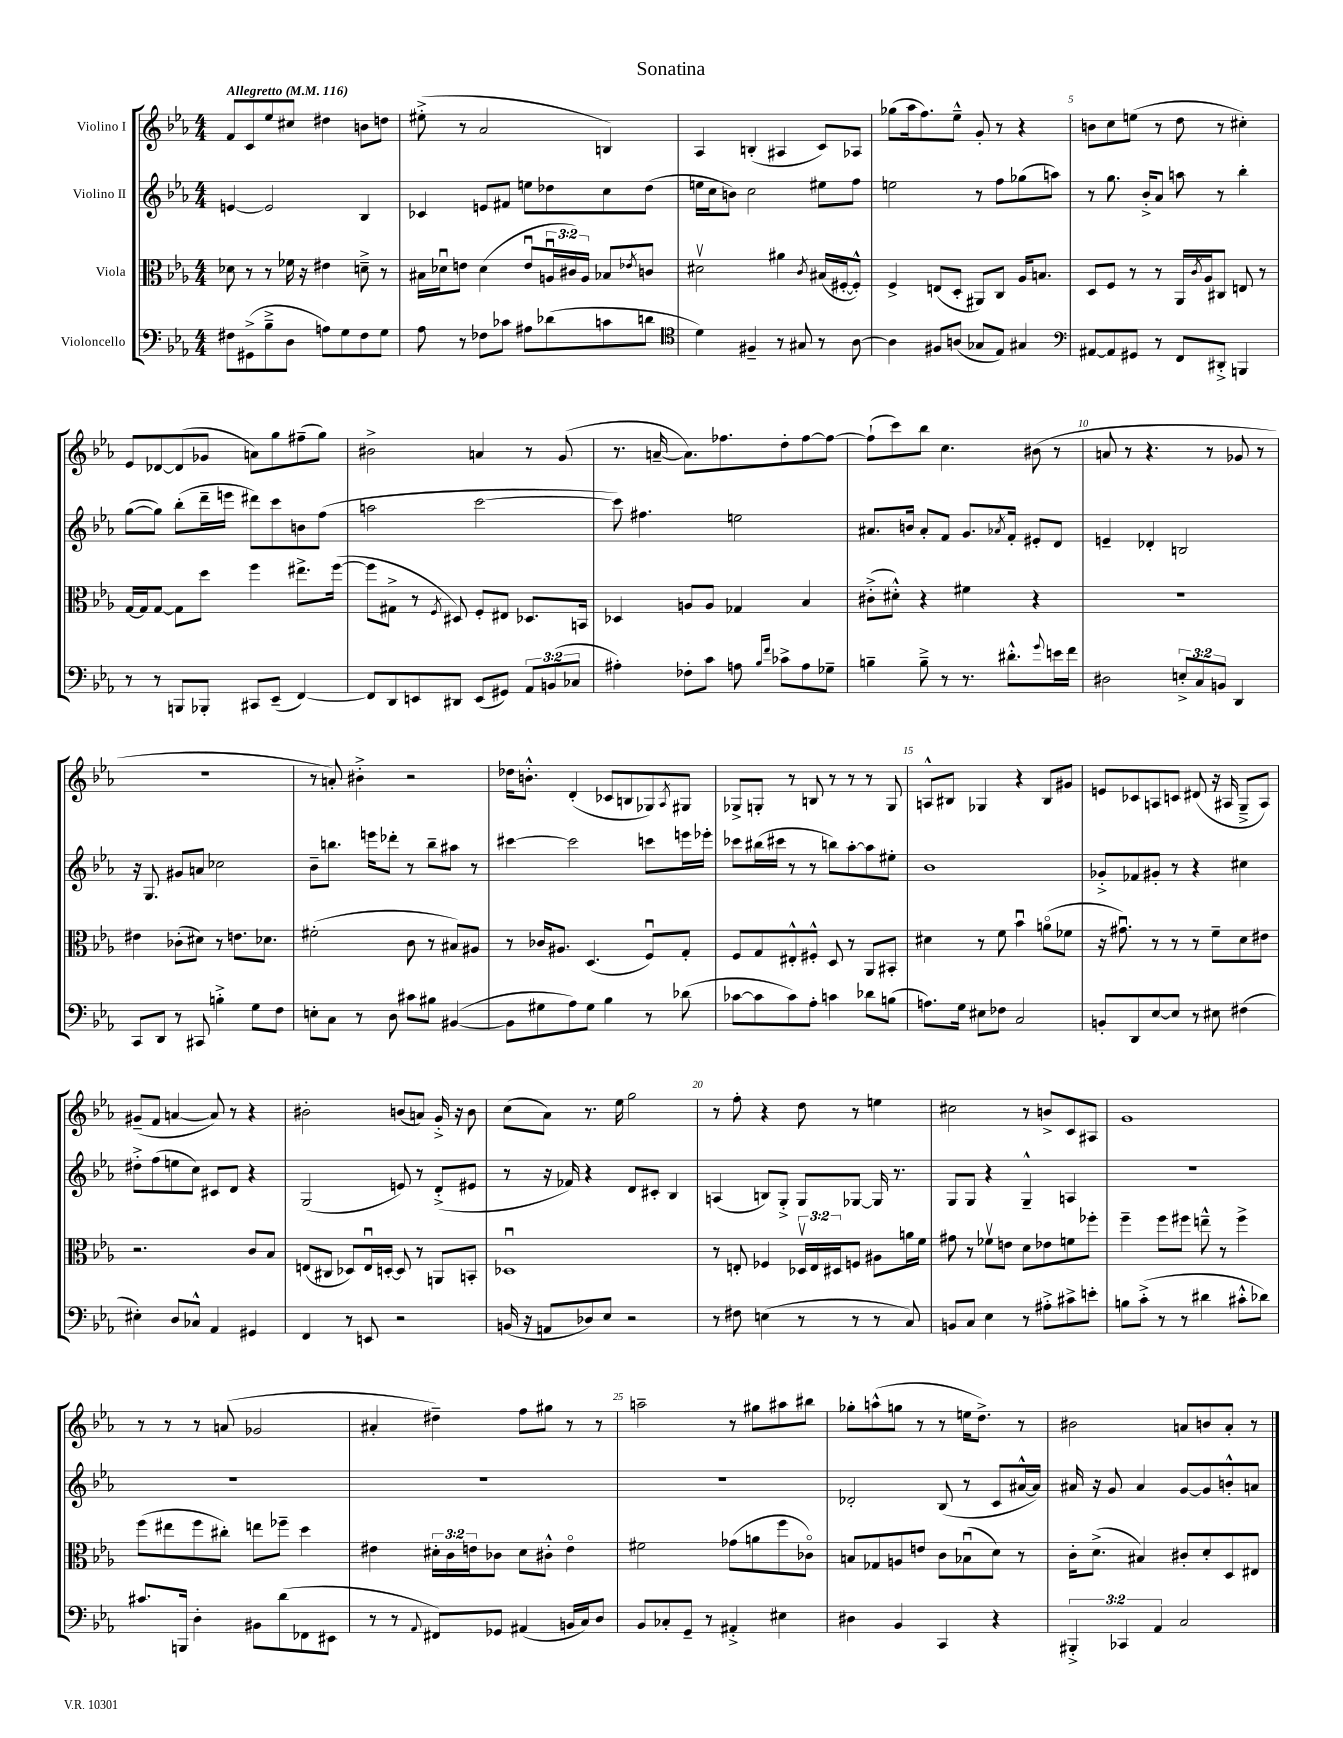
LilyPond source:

\header { title = "Sonatina" }
<<
\new StaffGroup <<
\new Staff = "s0" \with { instrumentName = "Violino I" } {
    \clef treble \key ees \major \numericTimeSignature \time 4/4 \tempo "Allegretto" 4 = 116
    f'8 c'8 ees''8 cis''8 dis''4 b'8 d''8 |
    eis''8-.->( r8 aes'2 b4) |
    aes4 b4-.( ais4 c'8) aes8 |
    ges''8( aes''16 f''8.) ees''8---^ g'8-. r8 r4 |
    b'8 c''8 e''8( r8 d''8 r8 cis''4-.) |
    ees'8 des'8~ des'8( ges'8 a'8) g''8 fis''8--( g''8) |
    bis'2-> a'4 r8 g'8( |
    r8. a'16~-- a'8.) fes''8. d''8-. fes''8~ fes''8~ |
    fes''8-!( c'''8) bes''8 c''4. bis'8( r8 |
    a'8 r8 r4. r8 ges'8 r8 |
    R1 |
    r8 a'8-.) bis'4-.-> r2 |
    des''16 b'8.-.-^ d'4-.( ces'8 b8 ges8) \acciaccatura { aes8 } gis8 |
    ges8-> g8-. r8 b8 r8 r8 r8 g8 |
    a8-^ bis8 ges4 r4 bis8 gis'8 |
    e'8 ces'8 a8 c'8 dis'8( r16 ais16 g8---> ais8) |
    gis'8--( f'8 a'4~ a'8) r8 r4 |
    bis'2-. b'8( a'8) g'16-.-> r16 b'8 |
    c''8( aes'8) r8. ees''16 g''2 |
    r8 f''8-. r4 d''8 r8 e''4 |
    cis''2 r8 b'8-> c'8 ais8 |
    g'1 |
    r8 r8 r8 a'8( ges'2 |
    ais'4-. dis''4--) f''8 gis''8 r8 r8 |
    a''2-- r8 gis''8 ais''8 bis''8 |
    ges''8-. a''8-^( g''8 r8 r8 e''16 d''8.->) r8 |
    bis'2 a'8 b'8 a'8-. r8 \bar "|." |
}
\new Staff = "s1" \with { instrumentName = "Violino II" } {
    \clef treble \key ees \major \numericTimeSignature \time 4/4
    e'4~ e'2 bes4 |
    ces'4 e'8 fis'8 e''8 des''8 c''8 des''8( |
    e''16 c''16 b'8) c''2 eis''8 f''8 |
    e''2 r8 f''8 ges''8( a''8) |
    r8 g''8. bes'16-.-> aes'8 a''8 r8 bes''4-. |
    g''8~( g''8) bes''8-.( d'''16-- e'''16 dis'''8) c'''8 b'8 f''8( |
    a''2 c'''2~ |
    c'''8) fis''4. e''2 |
    ais'8. b'16 ais'8-. f'8 g'8. \acciaccatura { aes'8 } f'16-. eis'8-. d'8 |
    e'4-- des'4-. b2 |
    r16 g8. gis'8 a'8 ces''2 |
    bes'8-- b''8. e'''16 des'''8-. r8 b''8-- ais''8 r8 |
    cis'''4~ cis'''2 c'''8 e'''16 ees'''16-. |
    ces'''8 bis''16( cis'''16 r8 r8 b''8) aes''8~-. aes''8 eis''8-. |
    bes'1 |
    ges'8-.-> fes'8 gis'8-. r8 r4 cis''4 |
    dis''8-.-> f''8( e''8 c''8) cis'8 d'8 r4 |
    g2( e'8) r8 d'8-.->( eis'8 |
    r8 r16 fes'16) r4 d'8 cis'8-. bes4 |
    a4( b8) g8-.-> g8 ges8~ ges16 r8. |
    g8 g8 r4 g4---^ a4 |
    R1 |
    R1 |
    R1 |
    R1 |
    des'2-. bes8( r8 c'8 ais'16~-^ ais'16) |
    ais'16 r16 g'8 ais'4 g'8~ g'8 b'8-.-^ a'8 \bar "|." |
}
\new Staff = "s2" \with { instrumentName = "Viola" } {
    \clef alto \key ees \major \numericTimeSignature \time 4/4 \override Staff.TupletNumber.text = #tuplet-number::calc-fraction-text
    des'8 r8 r8 fes'16 r16 eis'4 d'8---> r8 |
    bis16 des'16\downbow e'8 des'4( e'8\downbow \tuplet 3/2 { a16\downbow cis'16) a16 } bes8 \acciaccatura { ees'8 } c'8 |
    dis'2\upbow ais'4 \acciaccatura { c'8 } bis16( fis16~-. fis8-.-^) |
    f4-> e8( d8-. ais,8) c8 aes16 b8. |
    d8 f8 r8 r8 aes,16 \acciaccatura { c'8 } aes16 cis8 e8 r8 |
    g16~ g16 g8~ g8 d''8 f''4 eis''8.-> f''16~( |
    f''8 gis8-> r8 \acciaccatura { f8 } dis8) f8-. eis8 des8. b,16 |
    des4 a8 a8 ges4 bes4 |
    cis'8-.->( dis'8-.-^) r4 fis'4 r4 |
    R1 |
    eis'4 ces'8-.( dis'8) r8 e'8. des'8. |
    fis'2-.( c'8 r8 bis8) ais8 |
    r8 ces'16 ais8. d4.( f8\downbow) g8-. |
    f8 g8 eis8-.-^ fis8-.-^ d8 r8 aes,8 bis,8-. |
    dis'4 r8 f'8 bes'4\downbow a'8\flageolet( fes'8 |
    r16 gis'8.\downbow) r8 r8 r8 f'8-- d'8 eis'8 |
    r2. c'8 bes8 |
    e8( cis8 des8) e16\downbow d16~-. d8 r8 a,8 b,8-. |
    des1\downbow |
    r8 e8-. fes4 \tuplet 3/2 { des16\upbow e16 dis16 } f8 ais8 a'16 f'16 |
    gis'8 r8 fes'8\upbow e'8 d'8 ees'8 f'8 fes''8-. |
    f''4-- f''8 fis''8 e''8---^ r8 fis''4-> |
    f''8( eis''8 f''8 cis''8-.) e''8 fes''8-- d''4 |
    eis'4 \tuplet 3/2 { dis'16-. c'16 e'16 } ces'8 dis'8 cis'8-.-^ e'4\flageolet |
    fis'2 ges'8( a'8 f''8 ces'8\flageolet) |
    b8 ges8 a8 e'8 c'8 bes8\downbow( d'8) r8 |
    c'16-. d'8.->( bis4) cis'8-. d'8-. d8 eis8 \bar "|." |
}
\new Staff = "s3" \with { instrumentName = "Violoncello" } {
    \clef bass \key ees \major \numericTimeSignature \time 4/4 \override Staff.TupletNumber.text = #tuplet-number::calc-fraction-text
    fis8 gis,8->( bes8---> d8 a8) g8 fis8 g8 |
    aes8 r8 fes8 ces'8 ais8 des'8( c'8 d'8 |
    \clef tenor d'4) fis4-- r8 gis8 r8 aes8~ |
    aes4 fis8 a8( ges8 ees8) gis4 |
    \clef bass ais,8~ ais,8 gis,8 r8 f,8 dis,8-.-> b,,4 |
    r8 r8 b,,8 bes,,8-. cis,8 ees,8--( f,4~) |
    f,8 d,8 e,8 dis,8 e,8( gis,8) \tuplet 3/2 { aes,8 b,8( ces8 } |
    ais4-.) fes8-. c'8 a8 \grace { bes16 f'16 } ces'8-> a8 ges8-- |
    b4-- b8---> r8 r8. dis'8.-.-^ \appoggiatura { g'8 } e'16 f'16 |
    dis2 \tuplet 3/2 { e8-.-> c8 b,8 } d,4 |
    c,8 d,8 r8 cis,8 b4-.-> g8 f8 |
    e8-. c8 r8 d8 cis'8 bis8 bis,4~( |
    bis,8 gis8 aes8) gis8 bes4 r8 des'8( |
    ces'8~ ces'8 ces'8) aes8-. c'4 des'8 b8( |
    a8.) g16 eis8 fes8 c2 |
    b,8-. d,8 ees8~ ees8 r8 eis8 fis4( |
    eis4-.) d8 ces8-^ aes,4 gis,4 |
    f,4 r8 e,8 r2 |
    b,16( r16 a,8 des8) ees8 r2 |
    r8 fis8 e4( r8 r8 r8 c8) |
    b,8 c8 ees4 r8 ais8-.-> cis'8-> e'8-. |
    b8 c'8-.->( r8 r8 dis'4 cis'8-.-^ des'8) |
    cis'8. b,,16 d4-. bis,8 d'8( fes,8 eis,8 |
    r8 r8 \appoggiatura { aes,8 } fis,8) ges,8 ais,4( b,16 c16) d8 |
    bes,8 ces8-. g,8-- r8 ais,4-.-> eis4 |
    dis4 bes,4 c,4 r4 |
    \tuplet 3/2 { bis,,4-.-> ces,4 aes,4 } c2 \bar "|." |
}
>>
>>
\layout { \context { \Score \override BarNumber.break-visibility = ##(#f #t #t) barNumberVisibility = #(every-nth-bar-number-visible 5) } }
